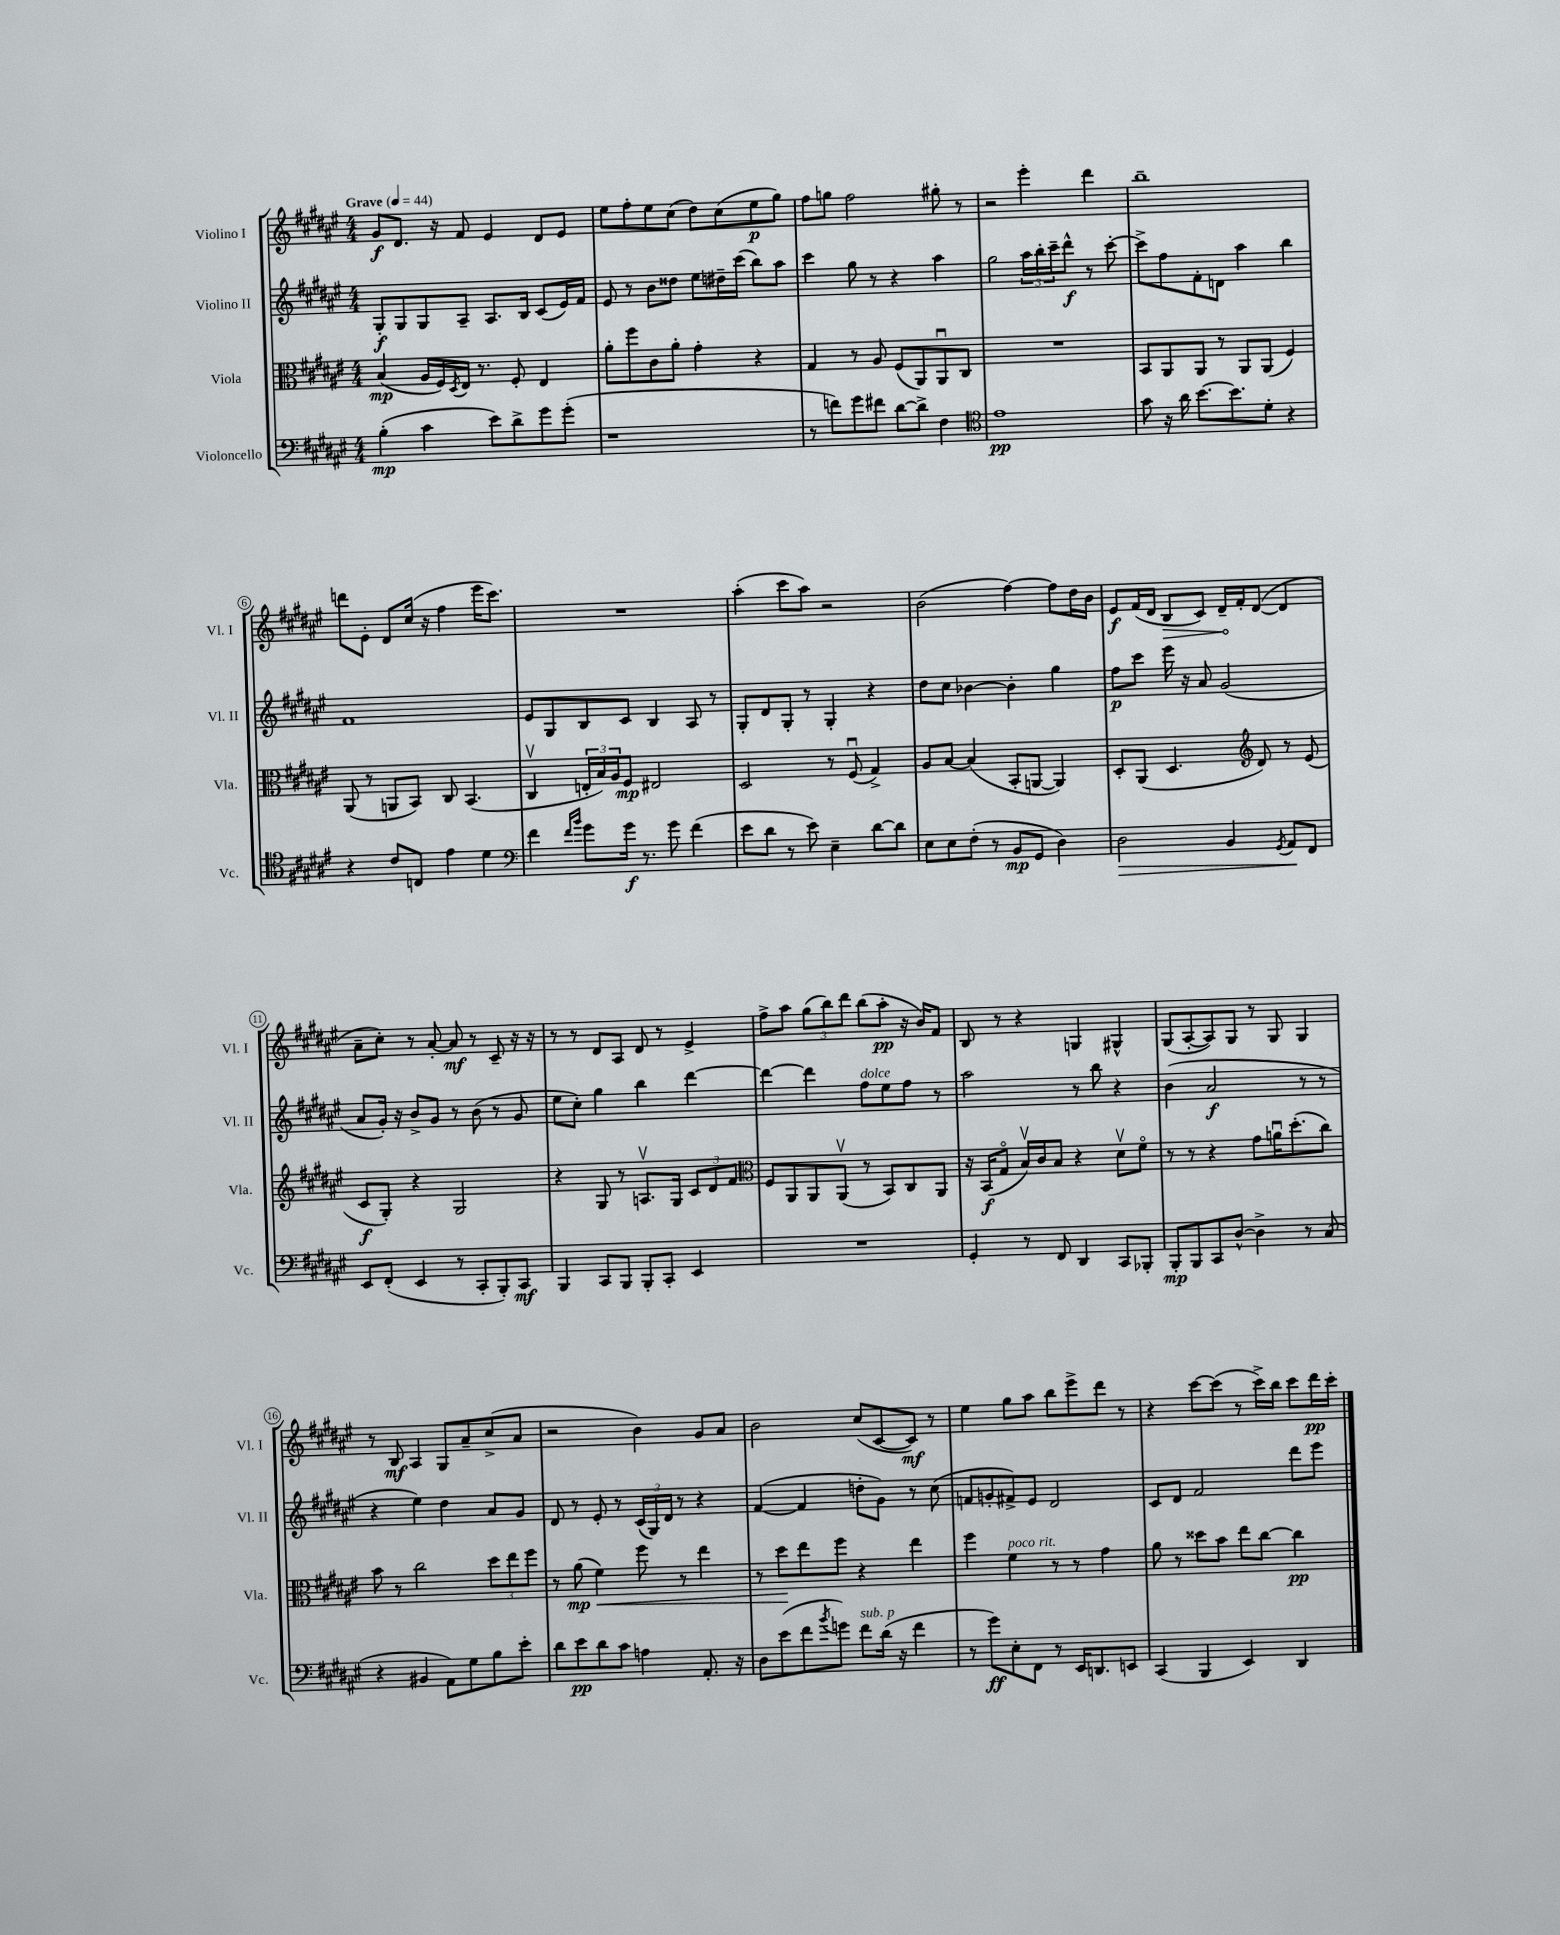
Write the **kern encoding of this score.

**kern	**dynam	**kern	**dynam	**kern	**dynam	**kern	**dynam
*part4	*part4	*part3	*part3	*part2	*part2	*part1	*part1
*staff4	*staff4	*staff3	*staff3	*staff2	*staff2	*staff1	*staff1
*I"Violoncello	*	*I"Viola	*	*I"Violino II	*	*I"Violino I	*
*I'Vc.	*	*I'Vla.	*	*I'Vl. II	*	*I'Vl. I	*
*clefF4	*	*clefC3	*	*clefG2	*	*clefG2	*
*k[f#c#g#d#a#e#]	*	*k[f#c#g#d#a#e#]	*	*k[f#c#g#d#a#e#]	*	*k[f#c#g#d#a#e#]	*
*M4/4	*	*M4/4	*	*M4/4	*	*M4/4	*
*MM44	*	*MM44	*	*MM44	*	*MM44	*
=1	=1	=1	=1	=1	=1	=1	=1
!	!	!	!	!	!	!LO:TX:a:B:t=Grave	!
(4B'\	mp	(4B/	mp	8G#'/L	f	8g#/L	f
.	.	.	.	8G#/	.	8.d#/J	.
4c#\	.	16A#/LL	.	8G#/	.	.	.
.	.	16F#/)	.	.	.	16r	.
.	.	8qD#/	.	.	.	.	.
.	.	16E#/JJ	.	8A#~/J	.	8f#/	.
.	.	8.r	.	.	.	.	.
8e#\L)	.	.	.	8.A#/L	.	4e#/	.
8d#^\	.	8F#'/	.	.	.	.	.
.	.	.	.	16B/Jk	.	.	.
8g#\	.	4E#/	.	(8c#/L	.	8d#/L	.
(8g#'\J	.	.	.	16e#/L)	.	8e#/J	.
.	.	.	.	16f#/JJ	.	.	.
=2	=2	=2	=2	=2	=2	=2	=2
1r	.	8a#'\L	.	8e#/	.	8ee#\L	.
.	.	8ff#\	.	8r	.	8ff#'\	.
.	.	8c#\	.	8b\L	.	8ee#\	.
.	.	8a#'\J	.	8dd##X\J	.	(8cc#\J	.
.	.	4g#'\	.	8ee#\L	.	8dd#\L)	.
.	.	.	.	16dd#X~\L	.	(8cc#\	.
.	.	.	.	(16ccc#\JJ	.	.	.
.	.	4r	.	8bb\L)	.	8ee#\	p
.	.	.	.	8aa#\J	.	8gg#\J)	.
=3	=3	=3	=3	=3	=3	=3	=3
8r	.	4G#/	.	4ccc#\	.	8ff#\L	.
8fn\L)	.	.	.	.	.	8ggn\J	.
8g#\	.	8r	.	8gg#\	.	2ff#\	.
8f#X\J	.	8A#/	.	8r	.	.	.
[8d#\L	.	(8F#/L	.	4r	.	.	.
8d#^\J]	.	8AA#/)	.	.	.	.	.
4F#\	.	8AA#u/	.	4aa#\	.	8gg#X'\	.
.	.	8C#/J	.	.	.	8r	.
=4	=4	=4	=4	=4	=4	=4	=4
*clefC4	*	*	*	*	*	*	*
1e#	pp	1r	.	2gg#\	.	2r	.
.	.	.	.	24aa#\LL	.	4eee#'\	.
.	.	.	.	24bb'\	.	.	.
.	.	.	.	24ccc#~\J	.	.	.
.	.	.	.	8ddd#^^\J	f	.	.
.	.	.	.	8r	.	4ddd#\	.
.	.	.	.	[8ccc#'\	.	.	.
=5	=5	=5	=5	=5	=5	=5	=5
8g#\	.	8BB/L	.	8ccc#^\L]	.	1bb~	.
16r	.	8AA#/	.	8ff#\	.	.	.
16a#\	.	.	.	.	.	.	.
[8.b\L	.	8AA#/J	.	8f#'\	.	.	.
.	.	8r	.	8dn\J	.	.	.
8.b\]	.	.	.	.	.	.	.
.	.	8AA#/L	.	4aa#\	.	.	.
8d#'\J	.	(8AA#/J	.	.	.	.	.
4r	.	4F#/)	.	4bb\	.	.	.
!!LO:LB:g=z
=6	=6	=6	=6	=6	=6	=6	=6
4r	.	(8AA#/	.	1f#	.	8dddn\L	.
.	.	8r	.	.	.	8e#'\J	.
8c#/L	.	8AAn/L	.	.	.	8d#/L	.
8Cn/J	.	8BB/J)	.	.	.	(16cc#/Jk	.
.	.	.	.	.	.	16r	.
4e#\	.	8C#/	.	.	.	4ff#\	.
.	.	(4.BB/	.	.	.	.	.
4d#\	.	.	.	.	.	16eee#\KL	.
.	.	.	.	.	.	8.ccc#\J)	.
=7	=7	=7	=7	=7	=7	=7	=7
*clefF4	*	*	*	*	*	*	*
4f#\	.	4C#v/	.	8e#/L	.	1r	.
.	.	.	.	8G#/	.	.	.
16qqf#/LL	.	.	.	.	.	.	.
16qqb/JJ	.	.	.	.	.	.	.
8g#\L	.	24En'/LL	.	8B/	.	.	.
.	.	24B/)	.	.	.	.	.
.	.	24A#/J	.	.	.	.	.
16g#\Jk	f	8F#/J	mp	8c#/J	.	.	.
8.r	.	.	.	.	.	.	.
.	.	2E#X/	.	4B/	.	.	.
8g#\	.	.	.	.	.	.	.
(4f#\	.	.	.	8A#/	.	.	.
.	.	.	.	8r	.	.	.
=8	=8	=8	=8	=8	=8	=8	=8
8e#\L	.	2D#/	.	8G#'/L	.	(4aa#'\	.
8d#\J	.	.	.	8d#/	.	.	.
8r	.	.	.	8G#'/J	.	8ccc#\L	.
8e#\)	.	.	.	8r	.	8aa#\J)	.
4E#~\	.	8r	.	4G#'/	.	2r	.
.	.	(8F#u/	.	.	.	.	.
[8d#\L	.	4G#^/)	.	4r	.	.	.
8d#\J]	.	.	.	.	.	.	.
=9	=9	=9	=9	=9	=9	=9	=9
8E#\L	.	8A#/L	.	8dd#\L	.	(2b\	.
8E#\	.	[8B/J	.	8cc#\J	.	.	.
(8F#'\J	.	(4B/]	.	[4b-X\	.	.	.
8r	.	.	.	.	.	.	.
8BB/L	mp	8BB'/L	.	4b-'\]	.	[4ff#\)	.
8GG#/J	.	[8AAn/J	.	.	.	.	.
4D#\)	.	4AA/])	.	4gg#\	.	8ff#\L]	.
.	.	.	.	.	.	16dd#\L	.
.	.	.	.	.	.	16b\JJ	.
=10	=10	=10	=10	=10	=10	=10	=10
!	!LO:HP:b	!	!	!	!	!	!
2D#\	>	8D#'/L	.	8ff#\L	p	8e#/L	f
.	.	(8AA#/J	.	8ccc#\J	.	(16f#/L	.
.	.	.	.	.	.	16d#/JJ	.
!	!	!	!	!	!	!	!LO:HP:b
.	.	4.D#/	.	16eee#\	.	8B/L	>
.	.	.	.	16r	.	.	.
.	.	.	.	8a#/	.	8c#/J)	.
4BB/	.	.	.	(2g#/	.	16d#~/LL	.
.	.	.	.	.	.	16f#'/J	]
*	*	*clefG2	*	*	*	*	*
.	.	8d#/)	.	.	.	([8d#/J	.
8qGG#/	.	.	.	.	.	.	.
8AA#/L	.	8r	.	.	.	4d#/]	.
8FF#/J	]	(8e#/	.	.	.	.	.
!!LO:LB:g=z
=11	=11	=11	=11	=11	=11	=11	=11
8EE#/L	.	8c#/L	f	8a#/L	.	8a#~\L	.
(8FF#'/J	.	8G#'/J)	.	16g#'/Jk)	.	8cc#'\J)	.
.	.	.	.	16r	.	.	.
4EE#/	.	4r	.	8b^/L	.	8r	.
.	.	.	.	8g#/J	.	[8a#'/	.
8r	.	2G#/	.	8r	.	8a#/]	mf
8CC#'/L	.	.	.	(8b\	.	8r	.
8BBB'/)	.	.	.	8r	.	8c#~/	.
8CC#/J	mf	.	.	8g#/	.	16r	.
.	.	.	.	.	.	16r	.
=12	=12	=12	=12	=12	=12	=12	=12
4BBB/	.	4r	.	8ee#\L	.	8r	.
.	.	.	.	8cc#'\J)	.	8r	.
8CC#/L	.	8G#/	.	4gg#\	.	8d#/L	.
8BBB/J	.	8r	.	.	.	8A#/J	.
8BBB'/L	.	8.Anv/L	.	4bb\	.	8d#/	.
8CC#'/J	.	.	.	.	.	8r	.
.	.	16G#/Jk	.	.	.	.	.
4EE#/	.	12c#/L	.	[4ddd#\	.	4e#^/	.
.	.	12d#/	.	.	.	.	.
.	.	12f#/J	.	.	.	.	.
=13	=13	=13	=13	=13	=13	=13	=13
*	*	*clefC3	*	*	*	*	*
1r	.	8F#/L	.	4ddd#\_	.	8ff#^\L	.
.	.	8AA#/	.	.	.	8aa#\J	.
.	.	8AA#/	.	4ddd#\]	.	(12gg#\L	.
.	.	.	.	.	.	12bb\)	.
.	.	(8AA#v/J	.	.	.	.	.
.	.	.	.	.	.	12ddd#\J	.
!	!	!	!	!LO:TX:a:i:t=dolce	!	!	!
.	.	8r	.	8ff#\L	.	(8bb\L	.
.	.	8BB/L)	.	8ee#\	.	8aa#'\J	pp
.	.	8C#/	.	8ff#\J	.	16r	.
.	.	.	.	.	.	16b/KL)	.
.	.	8AA#/J	.	8r	.	8f#/J	.
=14	=14	=14	=14	=14	=14	=14	=14
4GG#'/	.	16r	.	2aa#\	.	8B/	.
.	.	(16BB/KL	f	.	.	.	.
.	.	8G#/J	.	.	.	8r	.
8r	.	16Bv/LL)	.	.	.	4r	.
.	.	16c#/J	.	.	.	.	.
8FF#/	.	8B/J	.	.	.	.	.
4DD#/	.	4r	.	8r	.	4Gn/	.
.	.	.	.	8bb\	.	.	.
8CC#/L	.	8d#v\L	.	4r	.	4G#X^^/	.
8BBB-X'/J	.	8f#\J	.	.	.	.	.
=15	=15	=15	=15	=15	=15	=15	=15
8BBB'/L	mp	8r	.	(4b\	.	(8G#/L	.
8BBB/	.	8r	.	.	.	[8A#'/	.
8CC#/	.	4r	.	2a#/	f	8A#/])	.
[8D#^^/J	.	.	.	.	.	8G#/J	.
4D#^\]	.	8g#\L	.	.	.	8r	.
.	.	16anu\K	.	.	.	8G#/	.
.	.	(8.dd#'\	.	.	.	.	.
8r	.	.	.	8r	.	4G#/	.
(8C#/	.	8cc#\J)	.	8r	.	.	.
!!LO:LB:g=z
=16	=16	=16	=16	=16	=16	=16	=16
4r	.	8b\	.	4r	.	8r	.
.	.	8r	.	.	.	8B/	mf
4BB#X/	.	2cc#\	.	4ee#\)	.	4A#/	.
8AA#\L)	.	.	.	4dd#\	.	8G#/L	.
8G#\	.	.	.	.	.	8a#~/	.
8B\	.	12dd#\L	.	8a#/L	.	(8cc#^/	.
.	.	12ee#\	.	.	.	.	.
8e#'\J	.	.	.	8g#/J	.	8a#/J	.
.	.	12ff#\J	.	.	.	.	.
=17	=17	=17	=17	=17	=17	=17	=17
8d#\L	.	8r	.	8d#/	.	2r	.
!	!	!	!LO:HP:b	!	!	!	!
8e#\	pp	(8a#\	< mp	8r	.	.	.
8d#\	.	4f#\)	.	8e#'/	.	.	.
8c#\J	.	.	.	8r	.	.	.
4An\	.	8ff#\	.	(24c#/LL	.	4b\)	.
.	.	.	.	24G#/)	.	.	.
.	.	.	.	24d#/JJ	.	.	.
.	.	8r	.	8r	.	.	.
8.AA#'/	.	4ee#\	.	4r	.	8g#/L	.
.	.	.	.	.	.	8a#/J	.
16r	.	.	.	.	.	.	.
=18	=18	=18	=18	=18	=18	=18	=18
8D#\L	.	8r	.	([4f#/	.	2b\	.
(8e#\	.	8dd#\L	.	.	.	.	.
8f#\	.	8ee#\	[	4f#/]	.	.	.
8qb/	.	.	.	.	.	.	.
8gn\J)	.	8ff#\J	.	.	.	.	.
!LO:TX:a:i:t=sub. p	!	!	!	!	!	!	!
8f#\L	.	4r	.	8ddn'\L	.	(8cc#/L	.
(16d#\Jk	.	.	.	8g#\J)	.	[8c#/	.
16r	.	.	.	.	.	.	.
4f#\	.	4ee#\	.	8r	.	8c#/J])	mf
.	.	.	.	(8cc#\	.	8r	.
=19	=19	=19	=19	=19	=19	=19	=19
8r	.	4ff#\	.	8fn/L	.	4ee#\	.
8g#\L)	ff	.	.	8gn'/	.	.	.
!	!	!LO:TX:a:i:t=poco rit.	!	!	!	!	!
8E#'\	.	4f#\	.	8f#X^/)	.	8gg#\L	.
8FF#\J	.	.	.	8e#/J	.	8aa#\J	.
8r	.	8r	.	2d#/	.	8bb\L	.
16EE#/KL	.	8r	.	.	.	8eee#^\	.
8.DDn/	.	.	.	.	.	.	.
.	.	4g#\	.	.	.	8ddd#\J	.
8EEn/J	.	.	.	.	.	8r	.
=20	=20	=20	=20	=20	=20	=20	=20
(4CC#/	.	8a#\	.	8c#/L	.	4r	.
.	.	8r	.	8d#/J	.	.	.
4BBB/	.	8dd##X\L	.	2f#/	.	[8ccc#\L	.
.	.	8b\J	.	.	.	(8ccc#\J]	.
4EE#/)	.	8ee#\L	.	.	.	8r	.
.	.	[8cc#\J	.	.	.	16ccc#^\LL)	.
.	.	.	.	.	.	16bb\JJ	.
4DD#/	.	4cc#\]	pp	8ddd#\L	.	8ccc#\L	.
.	.	.	.	8eee#\J	.	16ddd#\L	pp
.	.	.	.	.	.	16ccc#'\JJ	.
==	==	==	==	==	==	==	==
*-	*-	*-	*-	*-	*-	*-	*-
